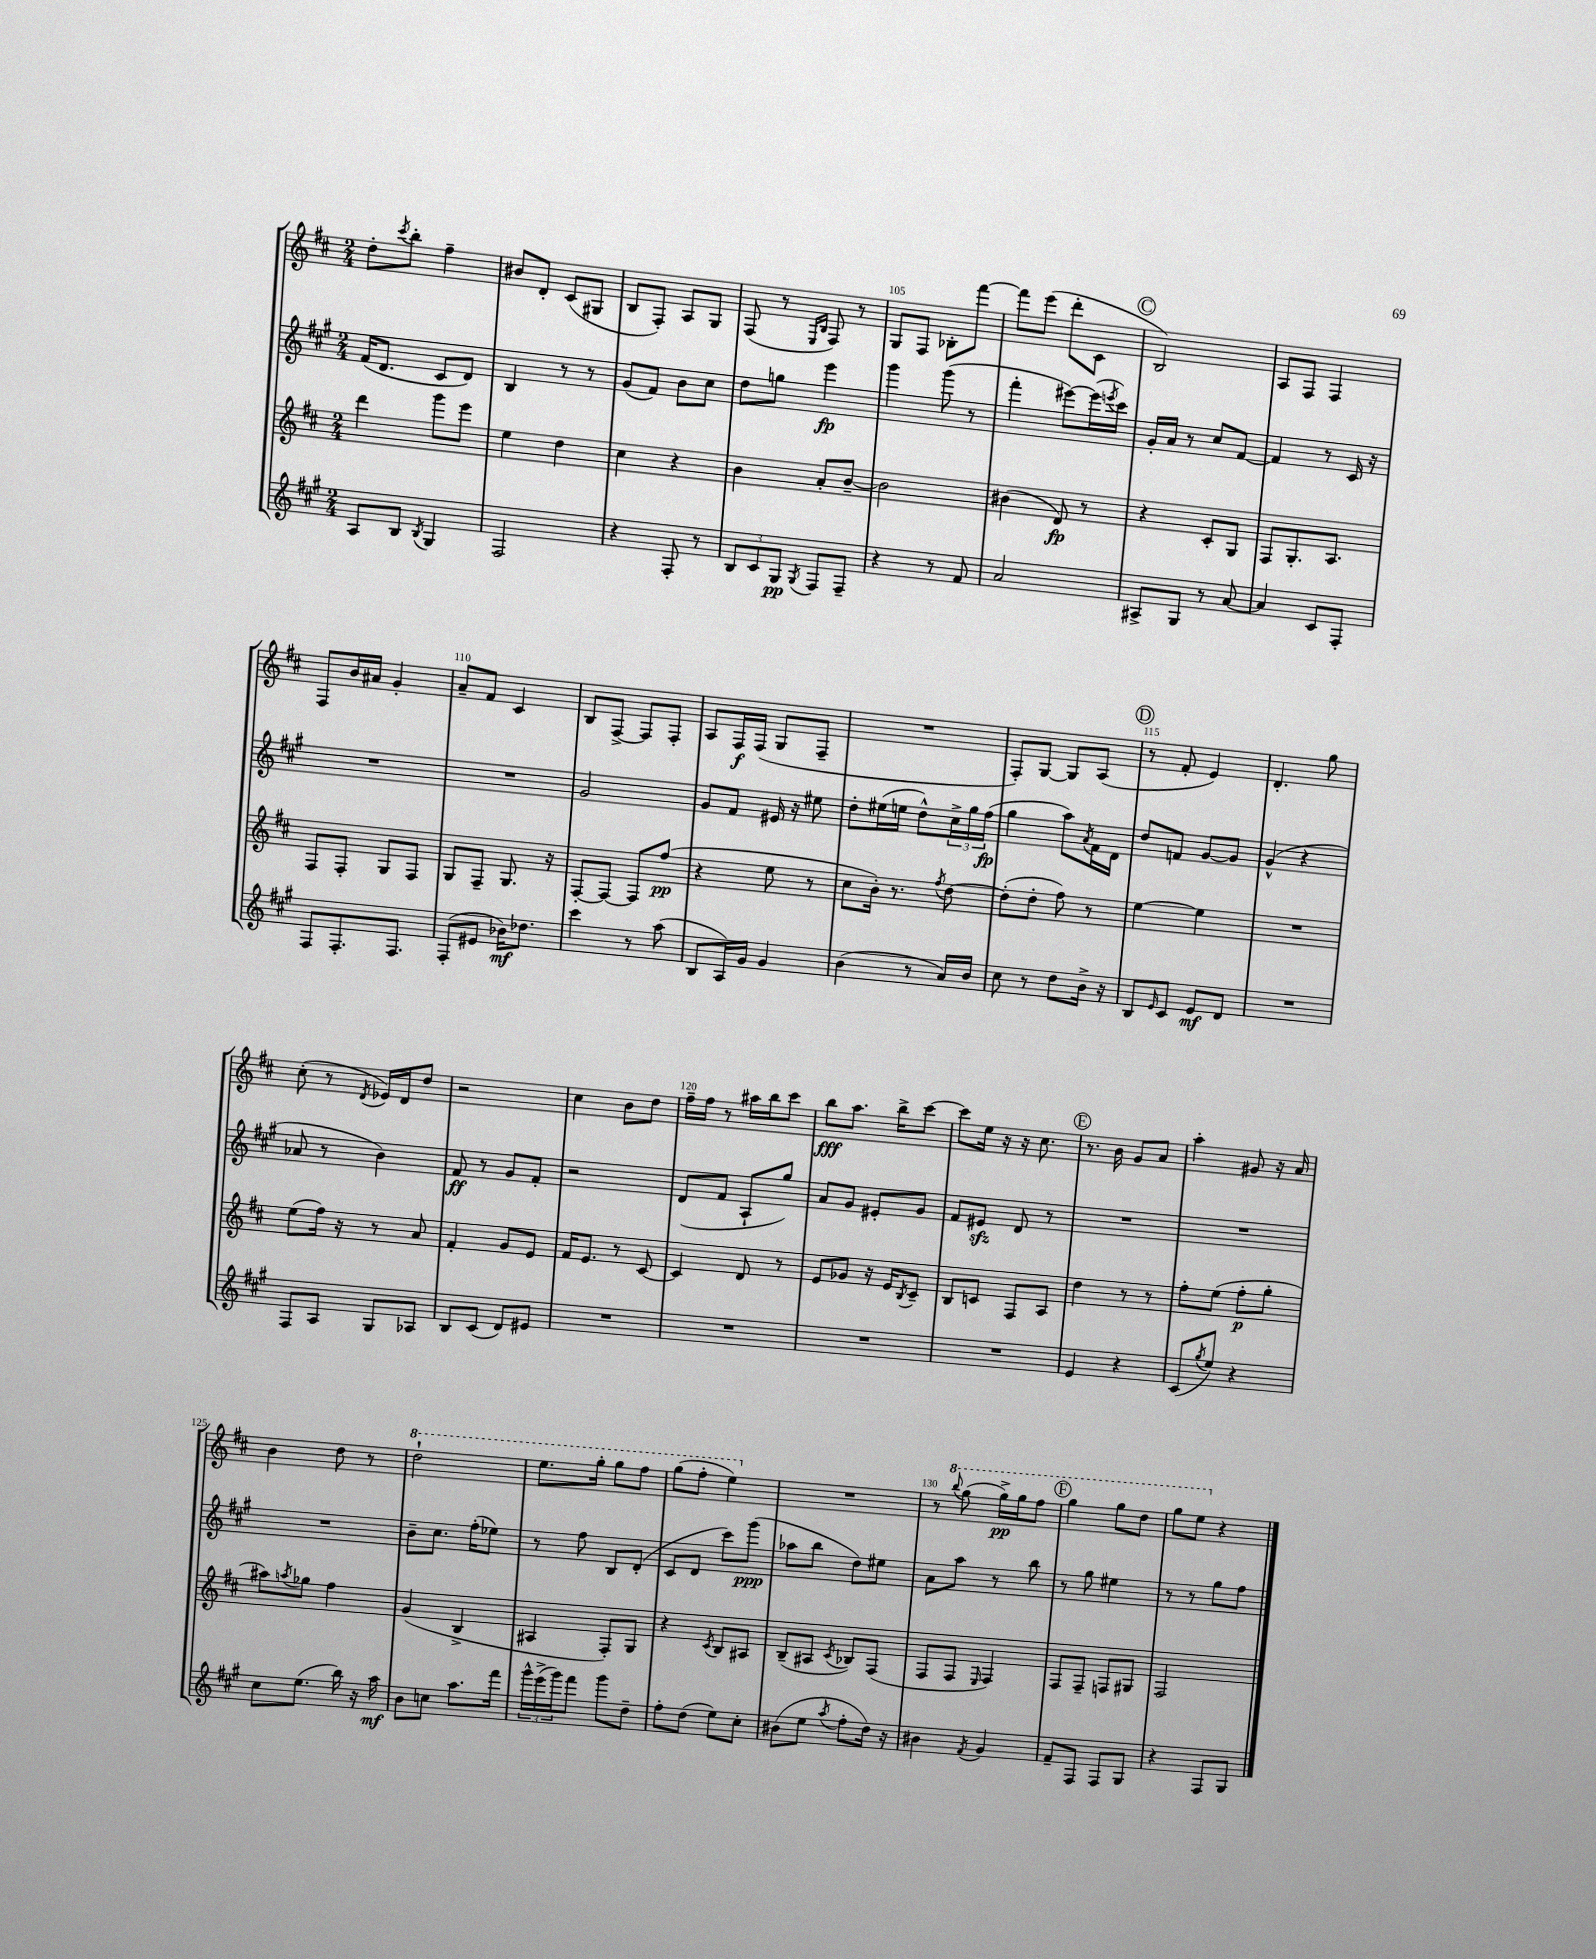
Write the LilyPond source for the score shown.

<<
\new StaffGroup <<
\new Staff = "s0" {
    \clef treble \key d \major \numericTimeSignature \time 2/4
    d''8-. \acciaccatura { cis'''8 } b''8-. fis''4-- |
    bis'8 d'8-. cis'8( gis8 |
    b8 fis8-.) a8 g8 |
    fis8( r8 \grace { e16 b16 } fis8) r8 |
    g8 fis8 bes8-. fis'''8~ |
    fis'''8 e'''8( d'''8-. cis'8 |
    \mark \markup { \circle "C" } b2) |
    a8 fis8 fis4 |
    fis8 b'16 ais'16 g'4-. |
    a'8-- fis'8 cis'4 |
    b8 fis8~-> fis8 fis8-. |
    a8 fis16\f fis16( g8 fis8-- |
    R2 |
    fis8-.) g8~ g8 a8( |
    \mark \markup { \circle "D" } r8 fis'8-. e'4) |
    d'4.-. g''8 |
    cis''8-.( r8 \acciaccatura { d'8 } ees'16) d'16 d''8 |
    r2 |
    cis''4 b'8 d''8 |
    fis''16-- fis''16 r8 ais''16 b''16 cis'''8 |
    b''8\fff a''8. b''16-> cis'''8~ |
    cis'''8 e''16 r16 r16 cis''8. |
    \mark \markup { \circle "E" } r8. b'16 g'8 a'8 |
    a''4-. gis'8 r16 a'16 |
    b'4 d''8 r8 |
    \ottava #1 d'''2-! |
    e'''8. g'''16-. g'''8 fis'''8 |
    g'''8( fis'''8-. e'''4) \ottava #0 |
    R2 |
    r8 \ottava #1 \appoggiatura { b'''8 } g'''8( g'''16->\pp) g'''16 fis'''8 |
    \mark \markup { \circle "F" } g'''4 g'''8 d'''8 |
    g'''8 e'''8 \ottava #0 r4 \bar "|." |
}
\new Staff = "s1" {
    \clef treble \key a \major \numericTimeSignature \time 2/4
    fis'16( d'8. cis'8 d'8) |
    b4 r8 r8 |
    gis'8( fis'8) b'8 cis''8 |
    d''8 g''8 e'''4\fp |
    gis'''4 gis'''8( r8 |
    fis'''4-. eis'''8~) eis'''16( \acciaccatura { e'''8 } cis'''16) |
    \mark \markup { \circle "C" } gis'16-. a'16 r8 cis''8 fis'8~ |
    fis'4 r8 cis'16 r16 |
    R2 |
    R2 |
    gis'2 |
    gis'8 fis'8 eis'16 r16 eis''8 |
    d''8-. eis''16( e''16 d''8-^) \tuplet 3/2 { cis''16-> gis''16 fis''16\fp( } |
    gis''4 a''8) \acciaccatura { a'8 } fis'16 d'16 |
    \mark \markup { \circle "D" } d''8 f'8 gis'8~ gis'8 |
    gis'4-^( r4 |
    aes'8 r8 b'4) |
    fis'8\ff r8 gis'8 fis'8-. |
    r2 |
    d'8( fis'8 a8-! gis''8) |
    a'8 gis'8 eis'8-. gis'8 |
    fis'8 eis'8\sfz d'8 r8 |
    \mark \markup { \circle "E" } R2 |
    R2 |
    R2 |
    b'8-- cis''8. fis''16-.( ees''8) |
    r8 fis''8 b8 d'8-.( |
    cis'8 d'8 cis'''8) gis'''8\ppp( |
    aes''8 b''8 d''8) eis''8 |
    a'8 a''8 r8 b''8 |
    \mark \markup { \circle "F" } r8 gis''8 eis''4 |
    r8 r8 gis''8 fis''8 \bar "|." |
}
\new Staff = "s2" {
    \clef treble \key d \major \numericTimeSignature \time 2/4
    d'''4 g'''8 e'''8 |
    e''4 d''4 |
    cis''4 r4 |
    b'4 a'8-. b'8~-- |
    b'2 |
    bis'4( d'8\fp) r8 |
    \mark \markup { \circle "C" } r4 cis'8-. g8 |
    fis8 g8.-. a8. |
    fis8 fis8-. g8 fis8 |
    g8 fis8-- g8. r16 |
    fis8~-. fis8~ fis8 fis''8\pp( |
    r4 e''8 r8 |
    cis''8 b'16-.) r8. \acciaccatura { fis''8 } d''8~ |
    d''8-.( d''8-. fis''8) r8 |
    \mark \markup { \circle "D" } e''4~ e''4 |
    R2 |
    e''8( fis''16) r16 r8 a'8 |
    fis'4-. g'8 e'8 |
    fis'16 e'8. r8 cis'8~ |
    cis'4 d'8 r8 |
    e'8 ges'8 r16 e'16 \acciaccatura { b8 } cis'8-- |
    b8 c'8 fis8 a8 |
    \mark \markup { \circle "E" } d''4 r8 r8 |
    fis''8-. e''8( fis''8-.\p g''8-. |
    ais''8) \acciaccatura { a''8 } ges''8 fis''4 |
    g'4( b4-> |
    ais4 fis8-.) g8 |
    r4 \acciaccatura { cis'8 } b8 ais8 |
    b8--( ais8 \acciaccatura { cis'8 } bes8) fis8( |
    fis8 fis8 \grace { e16 } fis4) |
    \mark \markup { \circle "F" } fis8 fis8-- f8 gis8 |
    fis2 \bar "|." |
}
\new Staff = "s3" {
    \clef treble \key a \major \numericTimeSignature \time 2/4
    a8 b8 \acciaccatura { b8 } gis4 |
    fis2 |
    r4 fis8-. r8 |
    \tuplet 3/2 { b8 cis'8 gis8\pp } \acciaccatura { gis8 } fis8 fis8-- |
    r4 r8 fis'8 |
    a'2 |
    \mark \markup { \circle "C" } ais8-> gis8 r8 a'8~ |
    a'4 cis'8 fis8-. |
    fis8 fis8.-. fis8. |
    fis8-.( eis'8 bes'16\mf) des''8. |
    cis'''4 r8 a''8( |
    b8 a16) gis'16 gis'4 |
    b'4( r8 a'16) b'16 |
    cis''8 r8 d''8 b'16-> r16 |
    \mark \markup { \circle "D" } b8 \grace { e'16 } cis'8 e'8\mf d'8 |
    R2 |
    fis8 a8 gis8 aes8 |
    b8 cis'8( d'8) eis'8 |
    R2 |
    R2 |
    R2 |
    R2 |
    \mark \markup { \circle "E" } e'4 r4 |
    cis'8( \acciaccatura { gis''8 } e''8) r4 |
    cis''8 e''8.( b''16) r16 a''16\mf |
    b'8 c''8 a''8. fis'''16 |
    \tuplet 3/2 { gis'''16-^ e'''16->( gis'''16) } fis'''8 gis'''8 d''8-- |
    fis''8-. d''8( e''8) cis''8-. |
    bis'8( e''8 \acciaccatura { a''8 } fis''8-. d''16) r16 |
    bis'4 \acciaccatura { fis'8 } gis'4 |
    \mark \markup { \circle "F" } fis'8-- fis8 fis8 gis8 |
    r4 fis8 gis8 \bar "|." |
}
>>
>>
\layout { \context { \Score currentBarNumber = #101 \override BarNumber.break-visibility = ##(#f #t #t) barNumberVisibility = #(every-nth-bar-number-visible 5) } }
